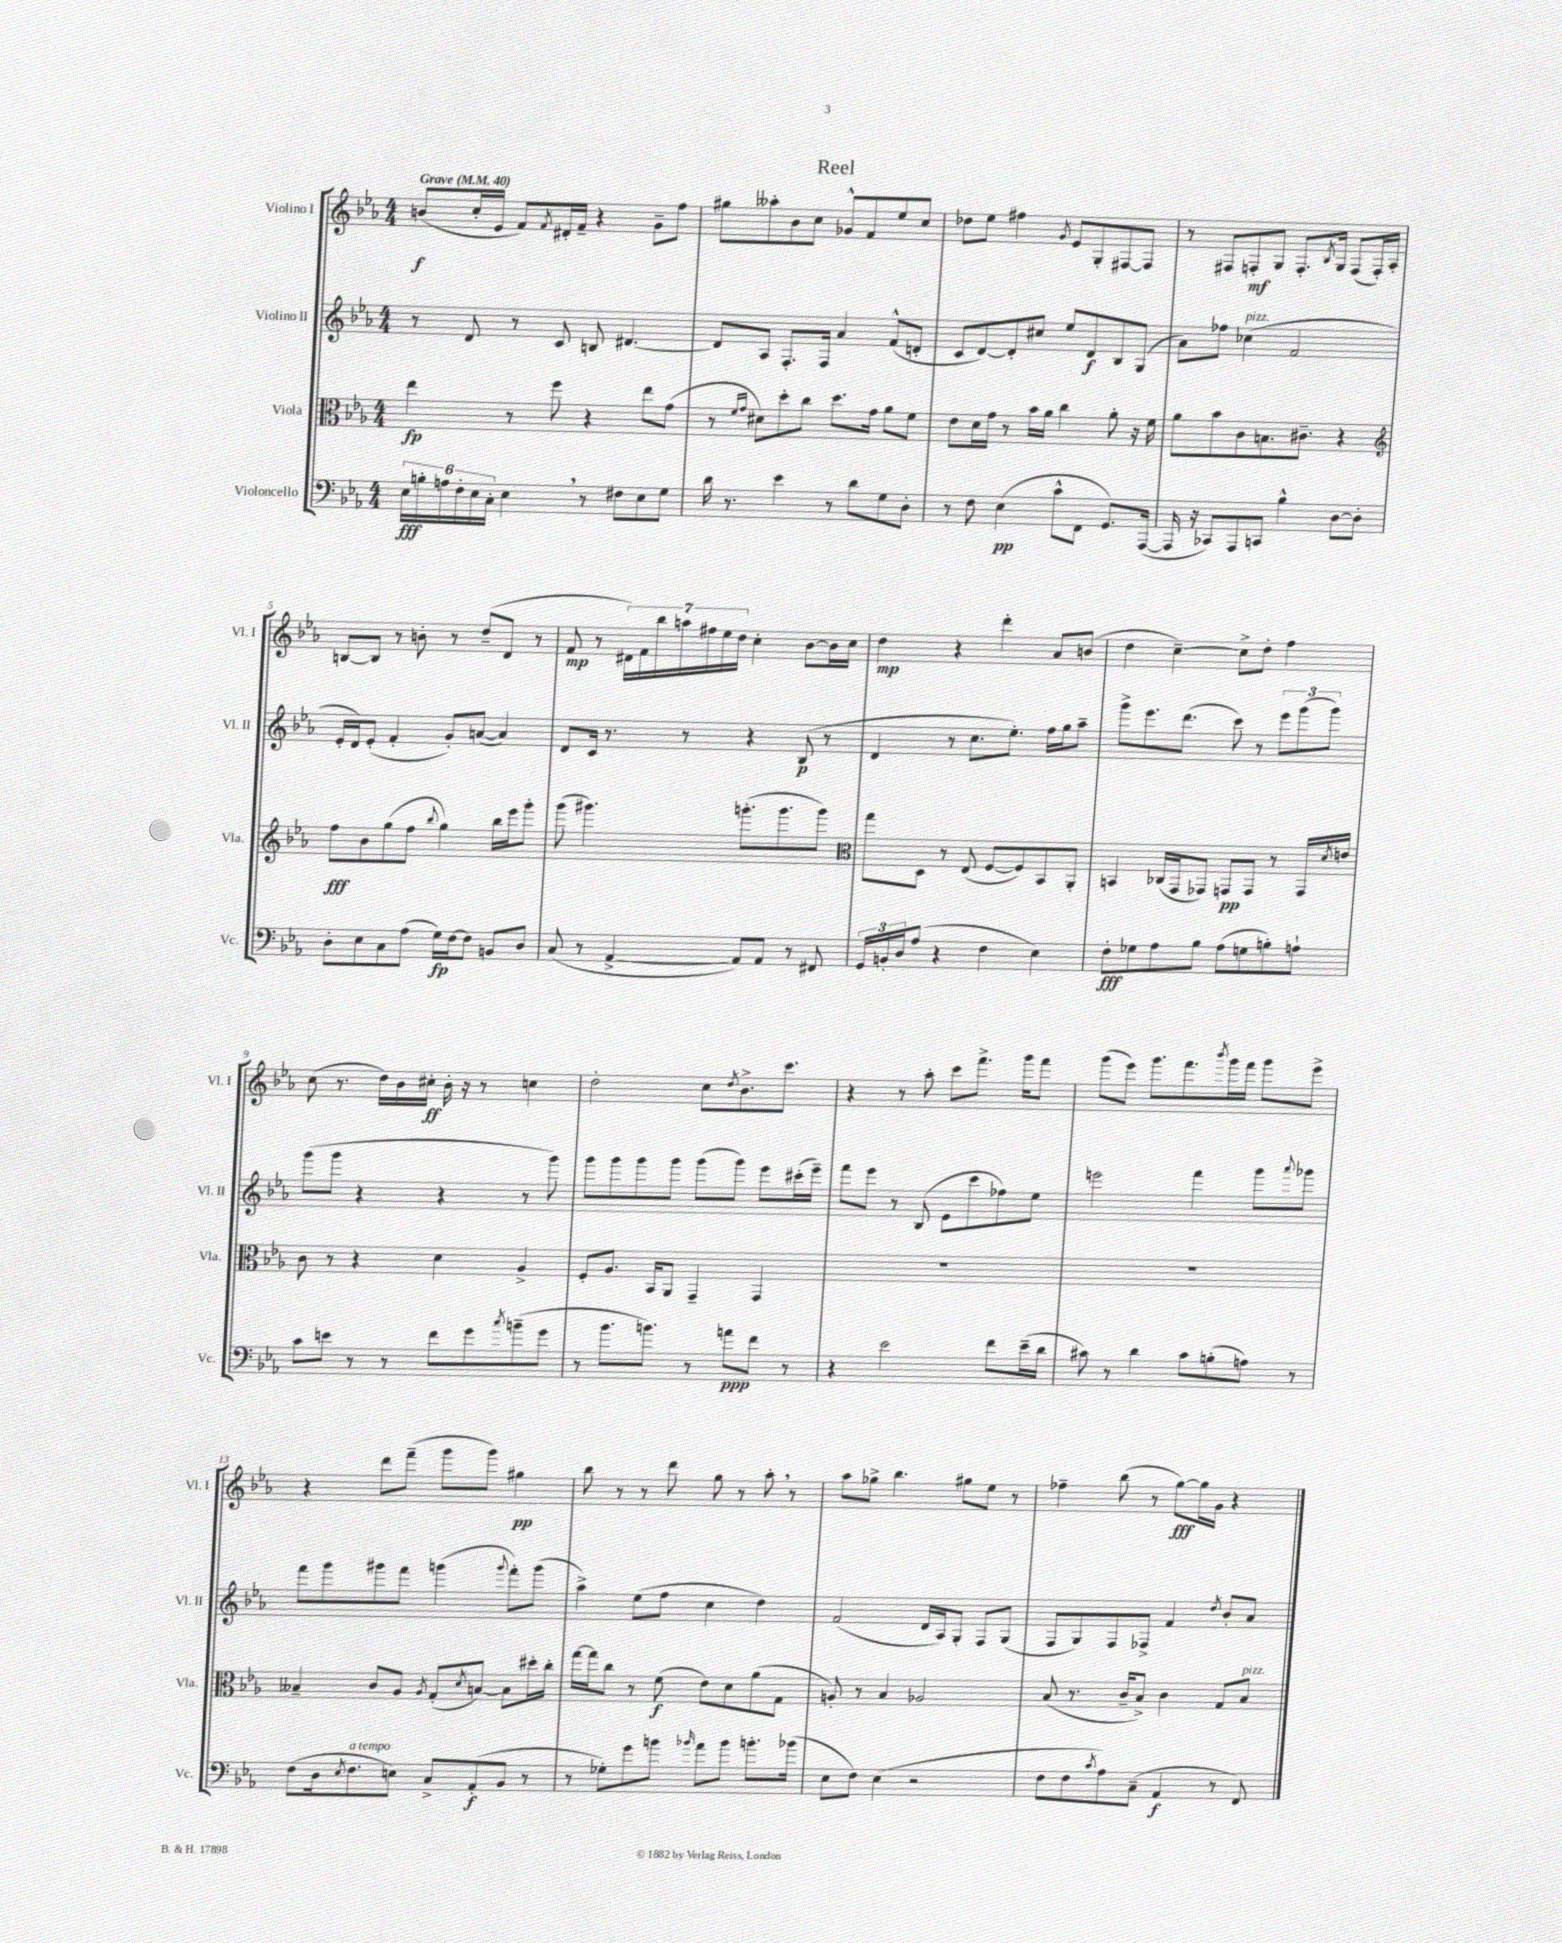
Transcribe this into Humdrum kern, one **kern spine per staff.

**kern	**dynam	**kern	**dynam	**kern	**dynam	**kern	**dynam
*part4	*part4	*part3	*part3	*part2	*part2	*part1	*part1
*staff4	*staff4	*staff3	*staff3	*staff2	*staff2	*staff1	*staff1
*I"Violoncello	*	*I"Viola	*	*I"Violino II	*	*I"Violino I	*
*I'Vc.	*	*I'Vla.	*	*I'Vl. II	*	*I'Vl. I	*
*clefF4	*	*clefC3	*	*clefG2	*	*clefG2	*
*k[b-e-a-]	*	*k[b-e-a-]	*	*k[b-e-a-]	*	*k[b-e-a-]	*
*M4/4	*	*M4/4	*	*M4/4	*	*M4/4	*
*MM40	*	*MM40	*	*MM40	*	*MM40	*
=1	=1	=1	=1	=1	=1	=1	=1
!	!	!	!	!	!	!LO:TX:a:B:t=Grave	!
24E-\LL	fff	4ee-\	fp	8r	.	(8bn/L	f
24Bn'\	.	.	.	.	.	.	.
24An\	.	.	.	.	.	.	.
24F'\	.	.	.	8d/	.	16cc'/L	.
24E-\	.	.	.	.	.	.	.
.	.	.	.	.	.	16e-/JJ	.
24C'\JJ	.	.	.	.	.	.	.
4E-,\	.	8r	.	8r	.	8f/L)	.
.	.	.	.	.	.	8qf/	.
.	.	8ff\	.	8c/	.	16d#X'/L	.
.	.	.	.	.	.	16f~/JJ	.
8r	.	4r	.	8Bn/	.	4r	.
8F#X\L	.	.	.	[4.d#X/	.	.	.
8E-\	.	8ee-\L	.	.	.	8g~\L	.
8G\J	.	(8g\J	.	.	.	8ff\J	.
=2	=2	=2	=2	=2	=2	=2	=2
16d\	.	8r	.	8d#/L]	.	8gg#X\L	.
8.r	.	.	.	.	.	.	.
.	.	16qqf/LL	.	.	.	.	.
.	.	16qqg/JJ	.	.	.	.	.
.	.	8d#X\L)	.	8A-/J	.	8aa--X'\	.
4e-\	.	8dd'\	.	8.F'/L	.	8b-\	.
.	.	8cc\J	.	.	.	8cc\J	.
.	.	.	.	16F/Jk	.	.	.
8r	.	8.dd\L	.	4a-/	.	8g-X^^/L	.
8d\L	.	.	.	.	.	8f/	.
.	.	16g\Jk	.	.	.	.	.
8G\	.	8a-\L	.	(8f^^/L	.	8ee-/	.
8D'\J	.	8f\J	.	8dn'/J	.	8cc/J	.
=3	=3	=3	=3	=3	=3	=3	=3
8r	.	8e-\L	.	8c/L	.	8dd-X\L	.
8F\	.	16d\L	.	[8d/)	.	8ee-\J	.
.	.	16g\JJ	.	.	.	.	.
(4E-\	pp	8r	.	8d'/]	.	4ff#X\	.
.	.	16b-\LL	.	8cc#X/J	.	.	.
.	.	16a-\JJ	.	.	.	.	.
.	.	.	.	.	.	8qg/	.
8c^^\L	.	4cc\	.	8ee-/L	.	8e-/L	.
8FF\J	.	.	.	8d/	f	8G'/	.
8.GG/L)	.	8a-'\	.	8B-/	.	[8F#X/	.
.	.	16r	.	(8G/J	.	8F#/J]	.
([16AAA-/Jk	.	16f\	.	.	.	.	.
=4	=4	=4	=4	=4	=4	=4	=4
16AAA-/]	.	8a-\L	.	8a-\L)	.	8r	.
16r	.	.	.	.	.	.	.
8CC-X/L)	.	8b-\	.	8ff-X\J	.	8F#X/L	.
!	!	!	!	!LO:TX:a:i:t=pizz.	!	!	!
8AAA-/	.	8c\	.	(4cc-X\	.	8Fn'/	mf
8CCn/J	.	8.Bn\	.	.	.	8G/J	.
4B-^^\	.	.	.	2f/	.	8.F'/L	.
.	.	8.c#X~\J	.	.	.	.	.
.	.	.	.	.	.	8qB-/	.
.	.	.	.	.	.	16G/Jk	.
[8D\L	.	4r	.	.	.	(8F/L	.
8D'\J]	.	.	.	.	.	16F'/L)	.
.	.	.	.	.	.	16A-'/JJ	.
!!LO:LB:g=z
=5	=5	=5	=5	=5	=5	=5	=5
*	*	*clefG2	*	*	*	*	*
8D'\L	.	8ff\L	fff	16e-'/LL	.	[8Bn/L	.
.	.	.	.	16d/J)	.	.	.
8E-\	.	8b-\	.	(8e-'/J	.	8B/J]	.
8C\	.	(8gg\	.	4f'/	.	8r	.
(8A-\J	.	8ff\J	.	.	.	8bn'\	.
.	.	8qqbb-/	.	.	.	.	.
16G\LL)	fp	4gg\)	.	8g'/L)	.	8r	.
[16F\J	.	.	.	.	.	.	.
8F\J]	.	.	.	([8an/J	.	(8dd~/L	.
8BBn/L	.	16bb-\LL	.	4a/])	.	8d/J	.
.	.	16eee-\J	.	.	.	.	.
8D/J	.	8ggg'\J	.	.	.	8r	.
=6	=6	=6	=6	=6	=6	=6	=6
(8C/	.	(8ggg\	.	8d/L	.	8f/	mp
8r	.	4.ggg#X\)	.	16c/Jk	.	8r	.
.	.	.	.	8.r	.	.	.
[4AA-^/	.	.	.	.	.	28d#X\LL)	.
.	.	.	.	.	.	28f\	.
.	.	.	.	.	.	28bb-\	.
.	.	.	.	.	.	28aan\	.
.	.	.	.	8r	.	.	.
.	.	.	.	.	.	28ff#X\	.
.	.	.	.	.	.	28ee-\	.
.	.	.	.	.	.	28dd\JJ	.
8AA-/L])	.	(8.gggn'\L	.	4r	.	4cc'\	.
8AA-/J	.	.	.	.	.	.	.
.	.	8.ggg\	.	.	.	.	.
8r	.	.	.	(8B-/	p	[8b-\L	.
8FF#X/	.	8ggg\J)	.	8r	.	16b-\L]	.
.	.	.	.	.	.	16cc\JJ	.
=7	=7	=7	=7	=7	=7	=7	=7
*	*	*clefC3	*	*	*	*	*
24GG/LL	.	8gg\L	.	4d/	.	4dd\	mp
24BBn'/	.	.	.	.	.	.	.
24D/J	.	.	.	.	.	.	.
(8A-/J	.	8D\J	.	.	.	.	.
4r	.	8r	.	8r	.	4r	.
.	.	(8E-/	.	8.cc\L	.	.	.
4F\	.	[8F/L	.	.	.	4ddd'\	.
.	.	.	.	8.ee-'\J)	.	.	.
.	.	8F/])	.	.	.	.	.
4E-\)	.	8BB-/	.	16ff\LL	.	8a-/L	.
.	.	.	.	16gg\J	.	.	.
.	.	8AA-'/J	.	8aa-~\J	.	(8bn/J	.
=8	=8	=8	=8	=8	=8	=8	=8
8F'\L	fff	4BBn/	.	8ggg^\L	.	4dd\	.
8G-X\	.	.	.	8.eee-\	.	.	.
8A-\	.	(16C-X/LL	.	.	.	[4cc~\)	.
.	.	16GG/J	.	(8.ddd\J	.	.	.
8B-\J	.	8GG-X/J)	.	.	.	.	.
(8A-\L	.	8GGn/L	pp	8ccc\)	.	8cc^\L]	.
8Gn\	.	8GG/J	.	8r	.	8dd'\J	.
8Bn'\)	.	8r	.	12eee-\L	.	4ff\	.
.	.	.	.	(12ggg\	.	.	.
8An`\J	.	16GG/LL	.	.	.	.	.
.	.	.	.	12ggg\J)	.	.	.
.	.	8qd/	.	.	.	.	.
.	.	16en/JJ	.	.	.	.	.
!!LO:LB:g=z
=9	=9	=9	=9	=9	=9	=9	=9
8c\L	.	8c\	.	(8ggg\L	.	(8cc\	.
8en\J	.	8r	.	8ggg\J	.	8.r	.
8r	.	4r	.	4r	.	.	.
.	.	.	.	.	.	16dd\LL)	.
8r	.	.	.	.	.	16b-\	.
.	.	.	.	.	.	16cc#X'\JJ	ff
8f\L	.	4d\	.	4r	.	16b-'\	.
.	.	.	.	.	.	16r	.
8g\	.	.	.	.	.	8r	.
8qcc/	.	.	.	.	.	.	.
(8bn~\	.	4A-^/	.	8r	.	4ccn\	.
8g\J	.	.	.	8ggg\)	.	.	.
=10	=10	=10	=10	=10	=10	=10	=10
8r	.	8F'/L	.	8ggg\L	.	2dd'\	.
8.b-\L	.	8.A-/J	.	8ggg\	.	.	.
.	.	.	.	8ggg\	.	.	.
8.bn\J)	.	16BB-/KL	.	.	.	.	.
.	.	8AA-/J	.	8ggg\J	.	.	.
8r	.	4GG~/	.	(8ggg\L	.	8cc\L	.
.	.	.	.	.	.	8qdd/	.
8an\L	ppp	.	.	8ggg\J)	.	8.b-^\	.
8f\J	.	4GG/	.	8eee-\L	.	.	.
.	.	.	.	.	.	8.ccc\J	.
8r	.	.	.	(16ccc#X'\L	.	.	.
.	.	.	.	16eee-~\JJ)	.	.	.
=11	=11	=11	=11	=11	=11	=11	=11
4r	.	1r	.	8fff\L	.	4r	.
.	.	.	.	8eee-\J	.	.	.
2e-\	.	.	.	8r	.	8r	.
.	.	.	.	(8B-/	.	8aa-'\	.
.	.	.	.	8e-\L	.	8ccc\L	.
.	.	.	.	8ccc\	.	8.fff^\J	.
8f\L	.	.	.	8ff-X\)	.	.	.
.	.	.	.	.	.	16ggg\KL	.
(16e-~\L	.	.	.	8ee-\J	.	8fff\J	.
16d\JJ	.	.	.	.	.	.	.
=12	=12	=12	=12	=12	=12	=12	=12
8c#X\)	.	1r	.	2eeen\	.	(8ggg\L	.
8r	.	.	.	.	.	8eee-\J)	.
4d\	.	.	.	.	.	8.ggg\L	.
.	.	.	.	.	.	8.fff\	.
8c#\L	.	.	.	4fff\	.	.	.
.	.	.	.	.	.	8qbbb-/	.
(8Bn'\	.	.	.	.	.	16ggg\L	.
.	.	.	.	.	.	16fff\JJ	.
8An\J)	.	.	.	8ggg\L	.	8ggg\L	.
.	.	.	.	8qqaaa-/	.	.	.
8r	.	.	.	8ggg-X\J	.	8eee-^\J	.
!!LO:LB:g=z
=13	=13	=13	=13	=13	=13	=13	=13
(8F\L	.	4B--X~/	.	8fff\L	.	4r	.
16D\k	.	.	.	8ggg\	.	.	.
8qE-/	.	.	.	.	.	.	.
!LO:TX:a:i:t=a tempo	!	!	!	!	!	!	!
8.F\	.	.	.	.	.	.	.
.	.	8c/L	.	8ggg#X\	.	8ddd\L	.
8En\J)	.	8A-/J	.	8fff\J	.	(8fff~\J	.
.	.	8qA-/	.	.	.	.	.
8C^/L	.	(8G'/L	.	(4gggn\	.	8ggg\L	.
.	.	8qd/	.	.	.	.	.
(8AA-'/	f	[8Bn/J)	.	.	.	8ggg\J)	.
.	.	.	.	8qqggg/	.	.	.
8BB-/J	.	8B\L]	.	8fff'\L)	.	4gg#X\	pp
8r	.	16dd#X'\L	.	(8ggg\J	.	.	.
.	.	16cc'\JJ	.	.	.	.	.
=14	=14	=14	=14	=14	=14	=14	=14
8r	.	[16gg\LL	.	4aa-^\)	.	8bb-\	.
.	.	16gg\J]	.	.	.	.	.
8G-X'\L)	.	8cc\J	.	.	.	8r	.
8g\	.	8r	.	(8ee-\L	.	8r	.
8bn\J	.	(8f\	f	8ff\J	.	8ddd\	.
16qqb-X/	.	.	.	.	.	.	.
8a-\L	.	8e-\L)	.	4cc\	.	8gg\	.
8b-\J	.	8d\	.	.	.	8r	.
8.bn'\L	.	(8a-\	.	4dd\)	.	8aa-',\	.
.	.	8G\J	.	.	.	8r	.
(16b-X\Jk	.	.	.	.	.	.	.
=15	=15	=15	=15	=15	=15	=15	=15
8E-\L	.	8An'/)	.	(2f/	.	8aa-\L	.
8F\J)	.	8r	.	.	.	8gg-X^\J	.
(4E-\	.	4B-/	.	.	.	4.bb-\	.
2r	.	2A-X/	.	16d/LL	.	.	.
.	.	.	.	16A-/J)	.	.	.
.	.	.	.	8G'/J	.	8gg#X\L	.
.	.	.	.	8F/L	.	8ee-\J	.
.	.	.	.	(8G/J	.	8r	.
=16	=16	=16	=16	=16	=16	=16	=16
8F\L	.	(8B-/	.	8F/L	.	4ff-X~\	.
8F\	.	8.r	.	8G/)	.	.	.
8qc/	.	.	.	.	.	.	.
8A-\)	.	.	.	8F/	.	(8bb-\	.
.	.	16c~/KL	.	.	.	.	.
(8C~\J	.	8B-^/J)	.	8F-X^/J	.	8r	.
4AA-/	f	4c\	.	4f/	.	[8gg\L)	fff
.	.	.	.	.	.	16gg\L]	.
.	.	.	.	.	.	16g\JJ	.
.	.	.	.	8qdd/	.	.	.
8r	.	8G/L	.	8b-'/L	.	4r	.
!	!	!LO:TX:a:i:t=pizz.	!	!	!	!	!
8FF/)	.	8B-/J	.	8a-/J	.	.	.
==	==	==	==	==	==	==	==
*-	*-	*-	*-	*-	*-	*-	*-
